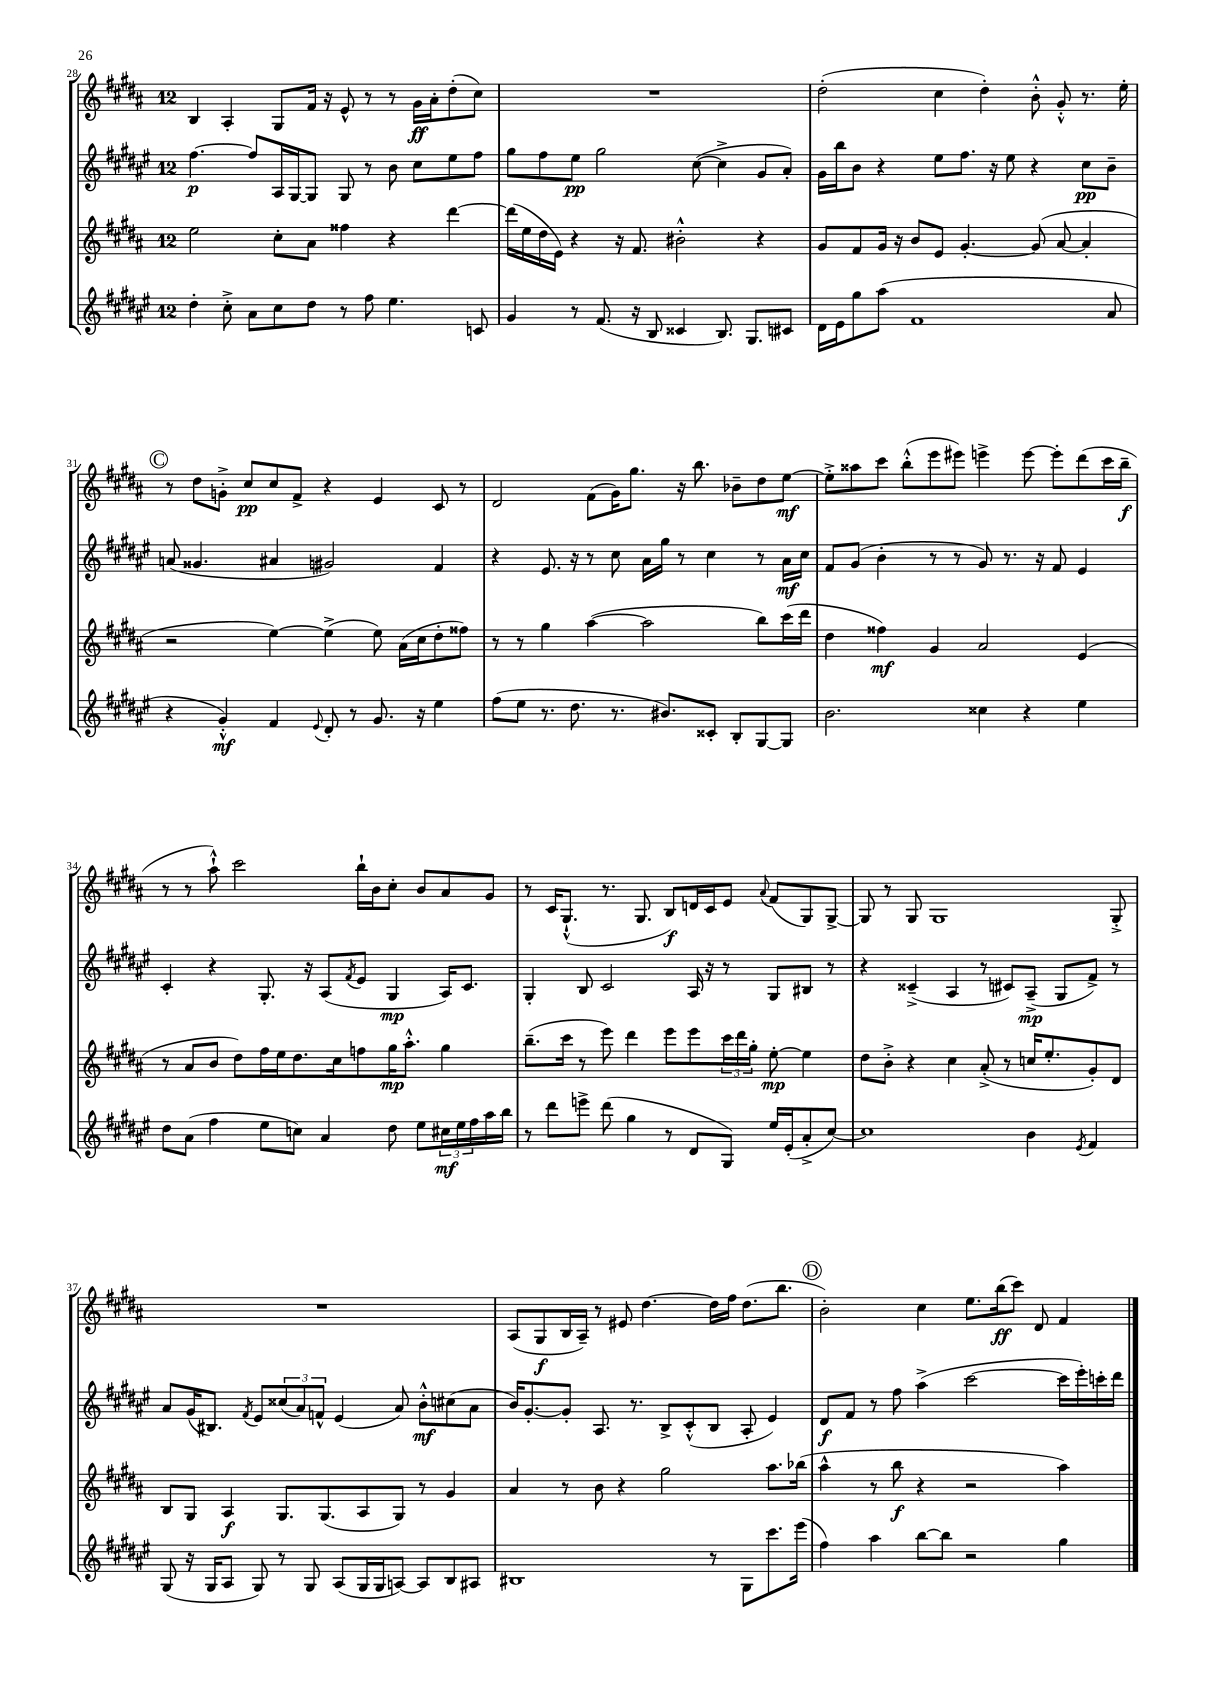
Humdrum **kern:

**kern	**kern	**kern	**kern
*staff4	*staff3	*staff2	*staff1
*clefG2	*clefG2	*clefG2	*clefG2
*k[f#c#g#d#a#e#]	*k[f#c#g#d#a#]	*k[f#c#g#d#a#e#]	*k[f#c#g#d#a#]
*M12/8	*M12/8	*M12/8	*M12/8
4dd#'	2ee	[4.ff#	4B
8cc#'^	.	.	4A#'
8a#	.	8ff#]	.
8cc#	8cc#'	16A#	8G#
.	.	[16G#	.
8dd#	8a#	8G#]	16f#
.	.	.	16r
8r	4ff##	8G#	8e^^
8ff#	.	8r	8r
4.ee#	4r	8b	8r
.	.	8cc#	16g#
.	.	.	16a#'
.	[4ddd#	8ee#	(8dd#'
8c	.	8ff#	8cc#)
=	=	=	=
4g#	(16ddd#]	8gg#	1.r
.	16ee	.	.
.	16dd#	8ff#	.
.	16e)	.	.
8r	4r	8ee#	.
(8.f#	.	2gg#	.
.	16r	.	.
16r	8.f#	.	.
8B	.	.	.
4c##	2b#'^^	.	.
.	.	([8cc#	.
8.B)	.	4cc#^]	.
8.G#	.	.	.
.	4r	8g#	.
8c#	.	8a#')	.
=	=	=	=
16d#	8g#	16g#	(2dd#'
16e#	.	16bb	.
8gg#	8f#	8b	.
(8aa#	16g#	4r	.
.	16r	.	.
1f#	8b	.	.
.	8e	8ee#	4cc#
.	[4.g#'	8.ff#	.
.	.	.	4dd#')
.	.	16r	.
.	.	8ee#	.
.	(8g#]	4r	8b'^^
.	[8a#	.	8g#'^^
.	4a#']	8cc#	8.r
8a#	.	8b~	.
.	.	.	16ee'
=	=	=	=
4r	2r	(8a	8r
.	.	4.g##	8dd#
4g#'^^)	.	.	8g'^
.	.	.	8cc#
4f#	[4ee)	4a#	8cc#
.	.	.	8f#^
8qqe#	.	.	.
8d#'	(4ee^]	2g#)	4r
8r	.	.	.
8.g#	8ee)	.	4e
.	(16a#	.	.
16r	16cc#	.	.
4ee#	8dd#'	4f#	8c#
.	8ff##)	.	8r
=	=	=	=
(8ff#	8r	4r	2d#
8ee#	8r	.	.
8.r	4gg#	8.e#	.
8.dd#	.	16r	.
.	([4aa#	8r	(8f#
8.r	.	8cc#	16g#)
.	.	.	8.gg#
.	2aa#]	16a#	.
8.b#)	.	16gg#	.
.	.	8r	16r
.	.	.	8.bb
8c##'	.	4cc#	.
8B'	.	.	8b-~
[8G#	8bb)	8r	8dd#
8G#]	(16ccc#	16a#	[8ee
.	16ddd#	16cc#	.
=	=	=	=
2.b	4dd#	8f#	8ee'^]
.	.	(8g#	8aa##
.	4ff##)	4b'	8ccc#
.	.	.	(8bb'^^
.	4g#	8r	8eee
.	.	8r	8eee#)
4cc##	2a#	8g#)	4eee^
.	.	8.r	.
4r	.	.	[8eee
.	.	16r	.
.	.	8f#	8eee']
4ee#	(4e	4e#	(8ddd#
.	.	.	16ccc#
.	.	.	16bb~
=	=	=	=
8dd#	8r	4c#'	8r
(8a#	8a#	.	8r
4ff#	8b	4r	8aa#`^^)
.	8dd#)	.	2ccc#
8ee#	16ff#	8.G#'	.
.	16ee	.	.
8cc)	8.dd#	.	.
.	.	16r	.
4a#	.	(8A#	.
.	16cc#	.	.
.	.	8qf#	.
.	8ff	8e#	16bb`
.	.	.	16b
8dd#	16gg#	4G#	8cc#'
.	8.aa#'^^	.	.
8ee#	.	.	8b
24cc#	4gg#	16A#)	8a#
24ee#	.	.	.
.	.	8.c#	.
24ff#	.	.	.
16aa#	.	.	8g#
16bb	.	.	.
=	=	=	=
8r	(8.bb~	4G#'	8r
8ddd#	.	.	16c#
.	16ccc#	.	(8.G#`^^
8eee^	8r	8B	.
(8ddd#	8eee)	2c#	8.r
4gg#	4ddd#	.	.
.	.	.	8.G#
8r	8eee	.	8B)
8d#	8eee	16A#	16d
.	.	16r	16c#
8G#)	24ccc#	8r	8e
.	24ddd#	.	.
.	24gg#'	.	.
.	.	.	8qqa#
16ee#	[8ee'	8G#	(8f#
(16e#'	.	.	.
8a#'^	4ee]	8B#	8G#)
[8cc#)	.	8r	[8G#^
=	=	=	=
1cc#]	8dd#	4r	8G#]
.	8b'^	.	8r
.	4r	(4c##~^	8G#
.	.	.	1G#
.	4cc#	4A#	.
.	(8a#'^	8r	.
.	8r	8c#)	.
4b	16cc	(8A#~^	.
.	8.ee'	.	.
.	.	8G#	.
8qe#	.	.	.
4f#	8g#')	8f#^)	.
.	8d#	8r	8G#'^
=	=	=	=
(8G#	8B	8a#	1.r
16r	8G#	(16g#	.
16G#	.	8.B#)	.
8A#	4A#	.	.
.	.	8qf#	.
8G#)	.	8e#	.
8r	8.G#	(12cc##	.
.	.	12a#)	.
8G#	.	.	.
.	.	12f^^	.
.	(8.G#	.	.
(8A#	.	(4e#	.
16G#	8A#	.	.
16G#	.	.	.
[8A)	8G#)	8a#)	.
8A]	8r	8b'^^	.
8B	4g#	(8cc#	.
8A#	.	8a#	.
=	=	=	=
1B#	4a#	16b)	(8A#
.	.	[8.g#'	.
.	.	.	8G#
.	8r	8g#']	16B
.	.	.	16A#~)
.	8b	8.A#	8r
.	4r	.	8e#
.	.	8.r	.
.	.	.	[4.dd#
.	2gg#	8B^	.
.	.	(8c#'^^	.
8r	.	8B	16dd#]
.	.	.	16ff#
8G#	.	8A#'	(8.dd#
8.ccc#	8.aa#	4e#)	.
.	.	.	8.bb
(16eee#	(16bb-	.	.
=	=	=	=
4ff#)	4aa#^^	8d#	2b')
.	.	8f#	.
4aa#	8r	8r	.
.	8bb	8ff#	.
[8bb	4r	(4aa#^	4cc#
8bb]	.	.	.
2r	2r	[2ccc#	8.ee
.	.	.	(16bb
.	.	.	8ccc#)
.	.	.	8d#
4gg#	4aa#)	16ccc#]	4f#
.	.	16eee#')	.
.	.	16ccc'	.
.	.	16ddd#	.
==	==	==	==
*-	*-	*-	*-
